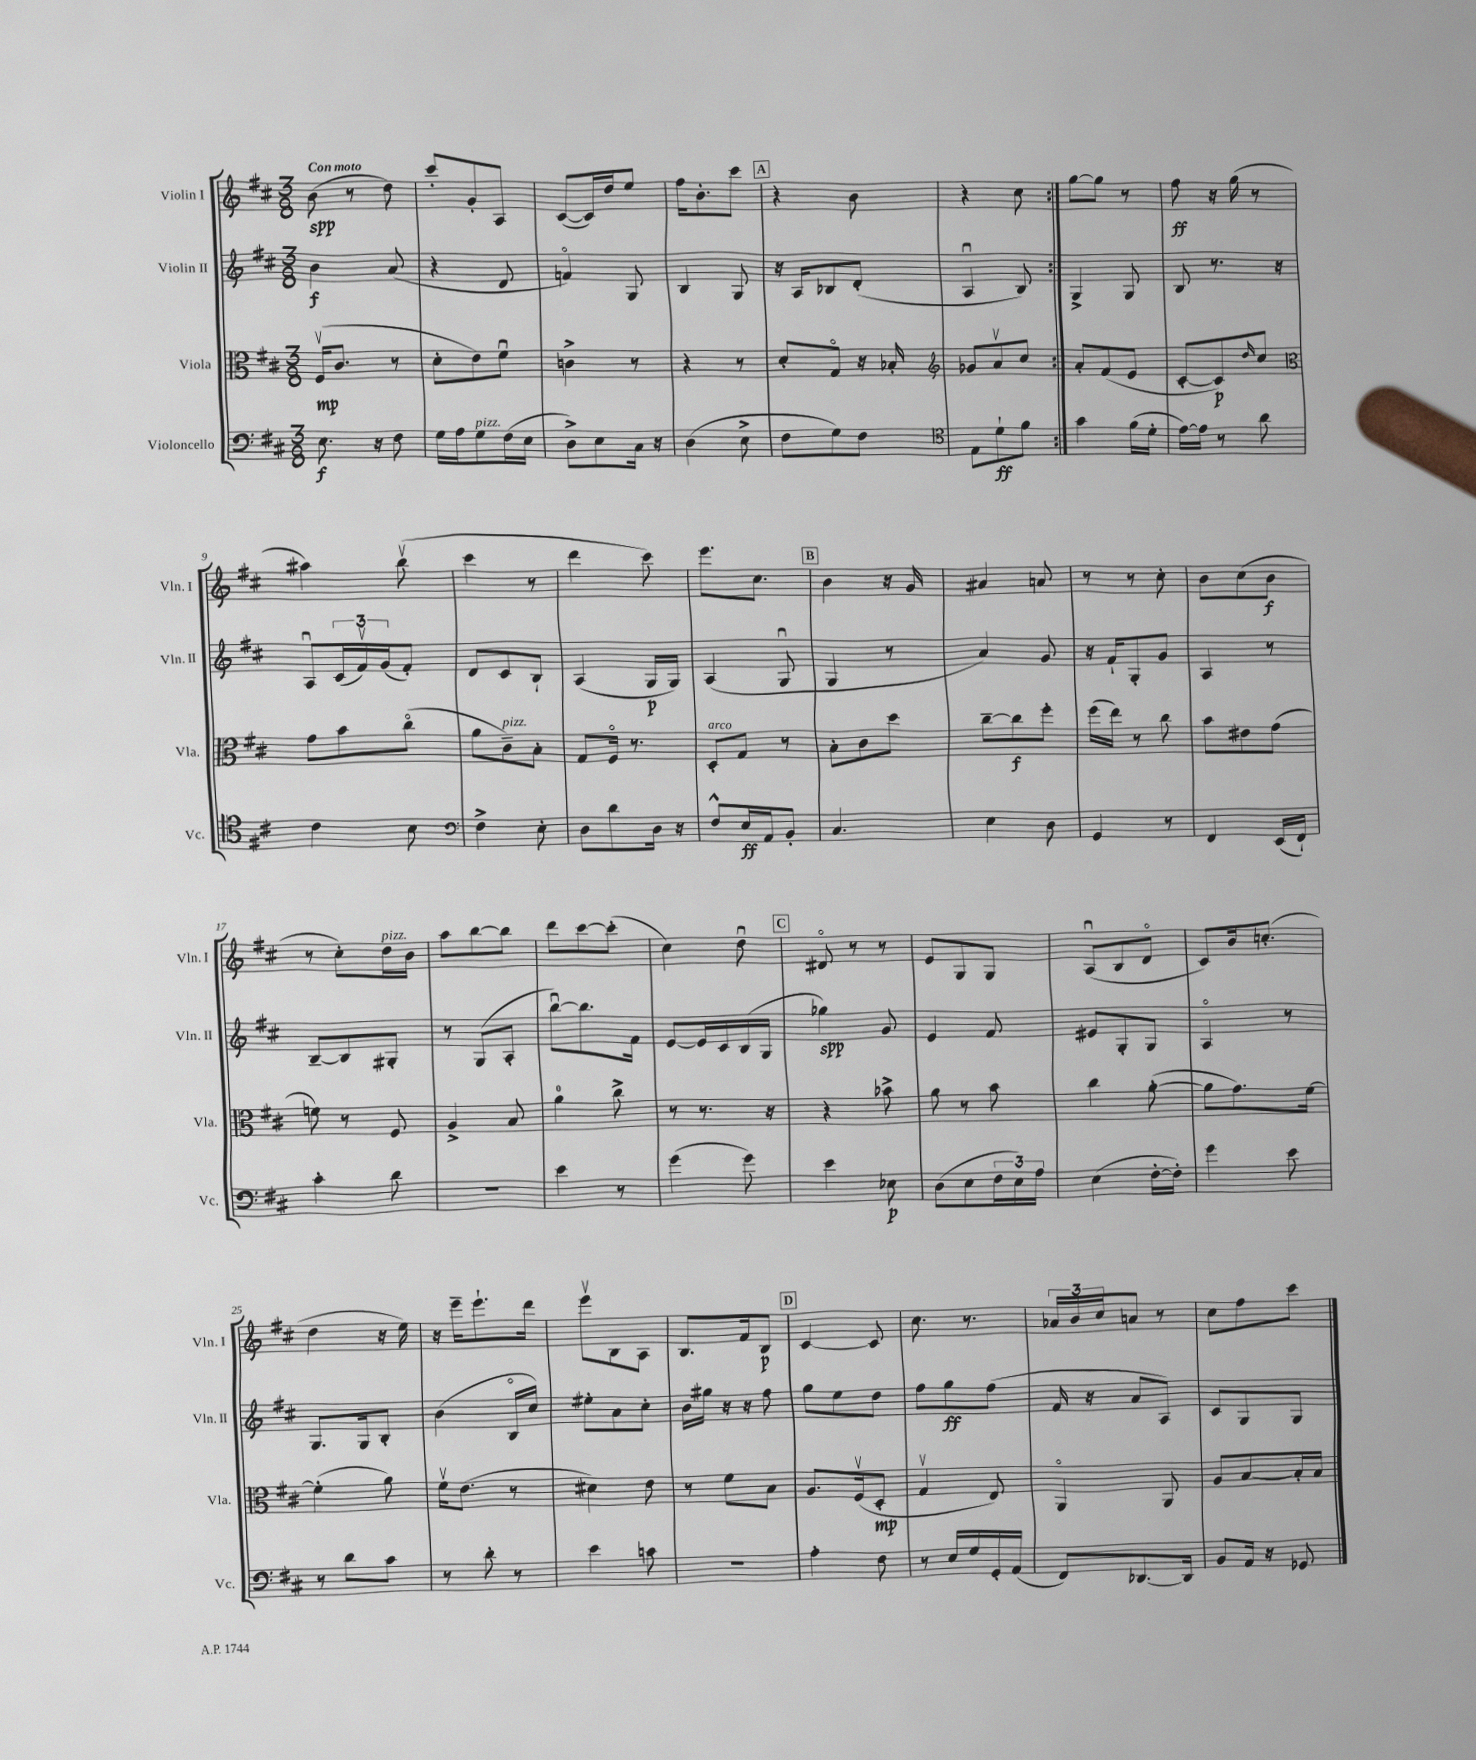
<<
\new StaffGroup <<
\new Staff = "s0" \with { instrumentName = "Violin I" shortInstrumentName = "Vln. I" } {
    \clef treble \key d \major \numericTimeSignature \time 3/8 \tempo "Con moto"
    \repeat volta 2 { b'8\spp( r8 d''8) |
    cis'''8-. g'8-. a8 |
    cis'8~( cis'16) d''16 e''8 |
    fis''16 b'8.-. cis'''8 |
    \mark \markup { \box "A" } r4 b'8 |
    r4 cis''8 | }
    g''8~ g''8 r8 |
    fis''8\ff r16 g''16( r8 |
    ais''4) b''8\upbow( |
    cis'''4 r8 |
    d'''4 cis'''8) |
    e'''8. cis''8. |
    \mark \markup { \box "B" } b'4 r16 g'16 |
    ais'4 a'8 |
    r8 r8 cis''8-. |
    b'8 cis''8( b'8\f |
    r8 cis''8-.) d''16^\markup { \italic "pizz." } b'16 |
    a''8 b''8~ b''8 |
    d'''8 cis'''8~ cis'''8-.( |
    cis''4) d''8\downbow |
    \mark \markup { \box "C" } dis'8\flageolet r8 r8 |
    e'8 g8 g8 |
    a8\downbow( b8 d'8\flageolet |
    cis'8) b'16 c''8.-.( |
    d''4 r16 e''16) |
    r16 e'''16-- e'''8.-! d'''16 |
    e'''8\upbow b8 a8 |
    b8. fis'16 b8\p |
    \mark \markup { \box "D" } cis'4~ cis'8 |
    cis''8. r8. |
    \tuplet 3/2 { aes'16 b'16 cis''16 } a'8 r8 |
    cis''8 fis''8 cis'''8 \bar "|." |
}
\new Staff = "s1" \with { instrumentName = "Violin II" shortInstrumentName = "Vln. II" } {
    \clef treble \key d \major \numericTimeSignature \time 3/8
    \repeat volta 2 { b'4\f a'8( |
    r4 d'8 |
    f'4\flageolet) g8 |
    b4 g8 |
    \mark \markup { \box "A" } r16 a16 bes8 d'8-.( |
    a4\downbow b8) | }
    g4-> g8 |
    b8 r8. r16 |
    a8\downbow \tuplet 3/2 { cis'16( fis'16\upbow) g'16( } fis'8-.) |
    d'8 cis'8 b8-! |
    a4( g16\p g16) |
    a4( g8\downbow |
    \mark \markup { \box "B" } g4 r8 |
    a'4) g'8 |
    r16 fis'16-! g8-. g'8 |
    a4 r8 |
    b8~-- b8 gis8-. |
    r8 g8( a8-. |
    b''8~\downbow) b''8. fis'16 |
    e'8~ e'16 cis'16 b16( g16 |
    \mark \markup { \box "C" } ges''4\spp) g'8 |
    e'4 fis'8 |
    eis'8 g8-. g8 |
    a4\flageolet r8 |
    g8. g16 b8-. |
    b'4( b16\flageolet cis''16) |
    eis''8-. a'8 cis''8-. |
    b'16 gis''16 r16 r16 fis''8 |
    \mark \markup { \box "D" } g''8 e''8 d''8 |
    fis''8 g''8\ff fis''8( |
    fis'16 r16 a'8 a8) |
    cis'8 g8 g8 \bar "|." |
}
\new Staff = "s2" \with { instrumentName = "Viola" shortInstrumentName = "Vla." } {
    \clef alto \key d \major \numericTimeSignature \time 3/8
    \repeat volta 2 { fis16\upbow\mp( cis'8. r8 |
    d'8-. e'8) fis'8\downbow |
    c'4-> r8 |
    r4 r8 |
    \mark \markup { \box "A" } d'8-. g8\flageolet r16 bes16-. |
    \clef treble ges'8 a'8\upbow cis''8 | }
    a'8-. fis'8( e'8 |
    cis'8~-. cis'8\p) \grace { d''16 } cis''8 |
    \clef alto g'8 b'8 cis''8\flageolet( |
    a'8 cis'8--^\markup { \italic "pizz." }) b8-. |
    g8 fis16\flageolet r8. |
    d8-.^\markup { \italic "arco" } g8 r8 |
    \mark \markup { \box "B" } b8-. cis'8 d''8 |
    cis''8~-- cis''8\f fis''8-. |
    fis''16( e''16) r8 cis''8 |
    b'8 eis'8 g'8( |
    f'8) r8 fis8 |
    a4-> b8 |
    a'4-0 cis''8-> |
    r8 r8. r16 |
    \mark \markup { \box "C" } r4 bes'8-> |
    a'8 r8 b'8 |
    cis''4 a'8~-.( |
    a'8 g'8.) fis'16~ |
    fis'4-.( a'8) |
    fis'16\upbow e'8.( r8 |
    dis'4) e'8 |
    r8 fis'8 b8 |
    \mark \markup { \box "D" } a8. fis16\upbow( d8-.\mp |
    g4\upbow e8) |
    a,4\flageolet a,8 |
    a8 b8~ b16-. b16 \bar "|." |
}
\new Staff = "s3" \with { instrumentName = "Violoncello" shortInstrumentName = "Vc." } {
    \clef bass \key d \major \numericTimeSignature \time 3/8
    \repeat volta 2 { e8.\f r16 fis8 |
    g16 a16 g8^\markup { \italic "pizz." } fis16( e16 |
    d8->) e8 cis16 r16 |
    d4( e8-> |
    \mark \markup { \box "A" } fis8 g8) fis8 |
    \clef tenor e8 d'8-!\ff fis'8 | }
    g'4 fis'16( d'16-. |
    e'16~) e'16 r8 a'8 |
    cis'4 b8 |
    \clef bass fis4-> e8-. |
    d8 d'8 d16 r16 |
    fis8-^ e16\ff a,16 b,8-. |
    \mark \markup { \box "B" } cis4. |
    e4 d8 |
    g,4 r8 |
    fis,4 e,16( fis,16-!) |
    cis'4-. d'8 |
    R4. |
    e'4 r8 |
    g'4( g'8) |
    \mark \markup { \box "C" } e'4 ees8\p |
    d8( e8 \tuplet 3/2 { fis16 e16) a16 } |
    e4( fis16~-. fis16-.) |
    g'4 e'8 |
    r8 d'8 cis'8 |
    r8 d'8-. r8 |
    e'4 c'8 |
    R4. |
    \mark \markup { \box "D" } a4-. fis8 |
    r8 e16 g16 g,16-. a,16( |
    fis,8) des,8.~ des,16 |
    b,8 a,16 r16 ges,8 \bar "|." |
}
>>
>>
